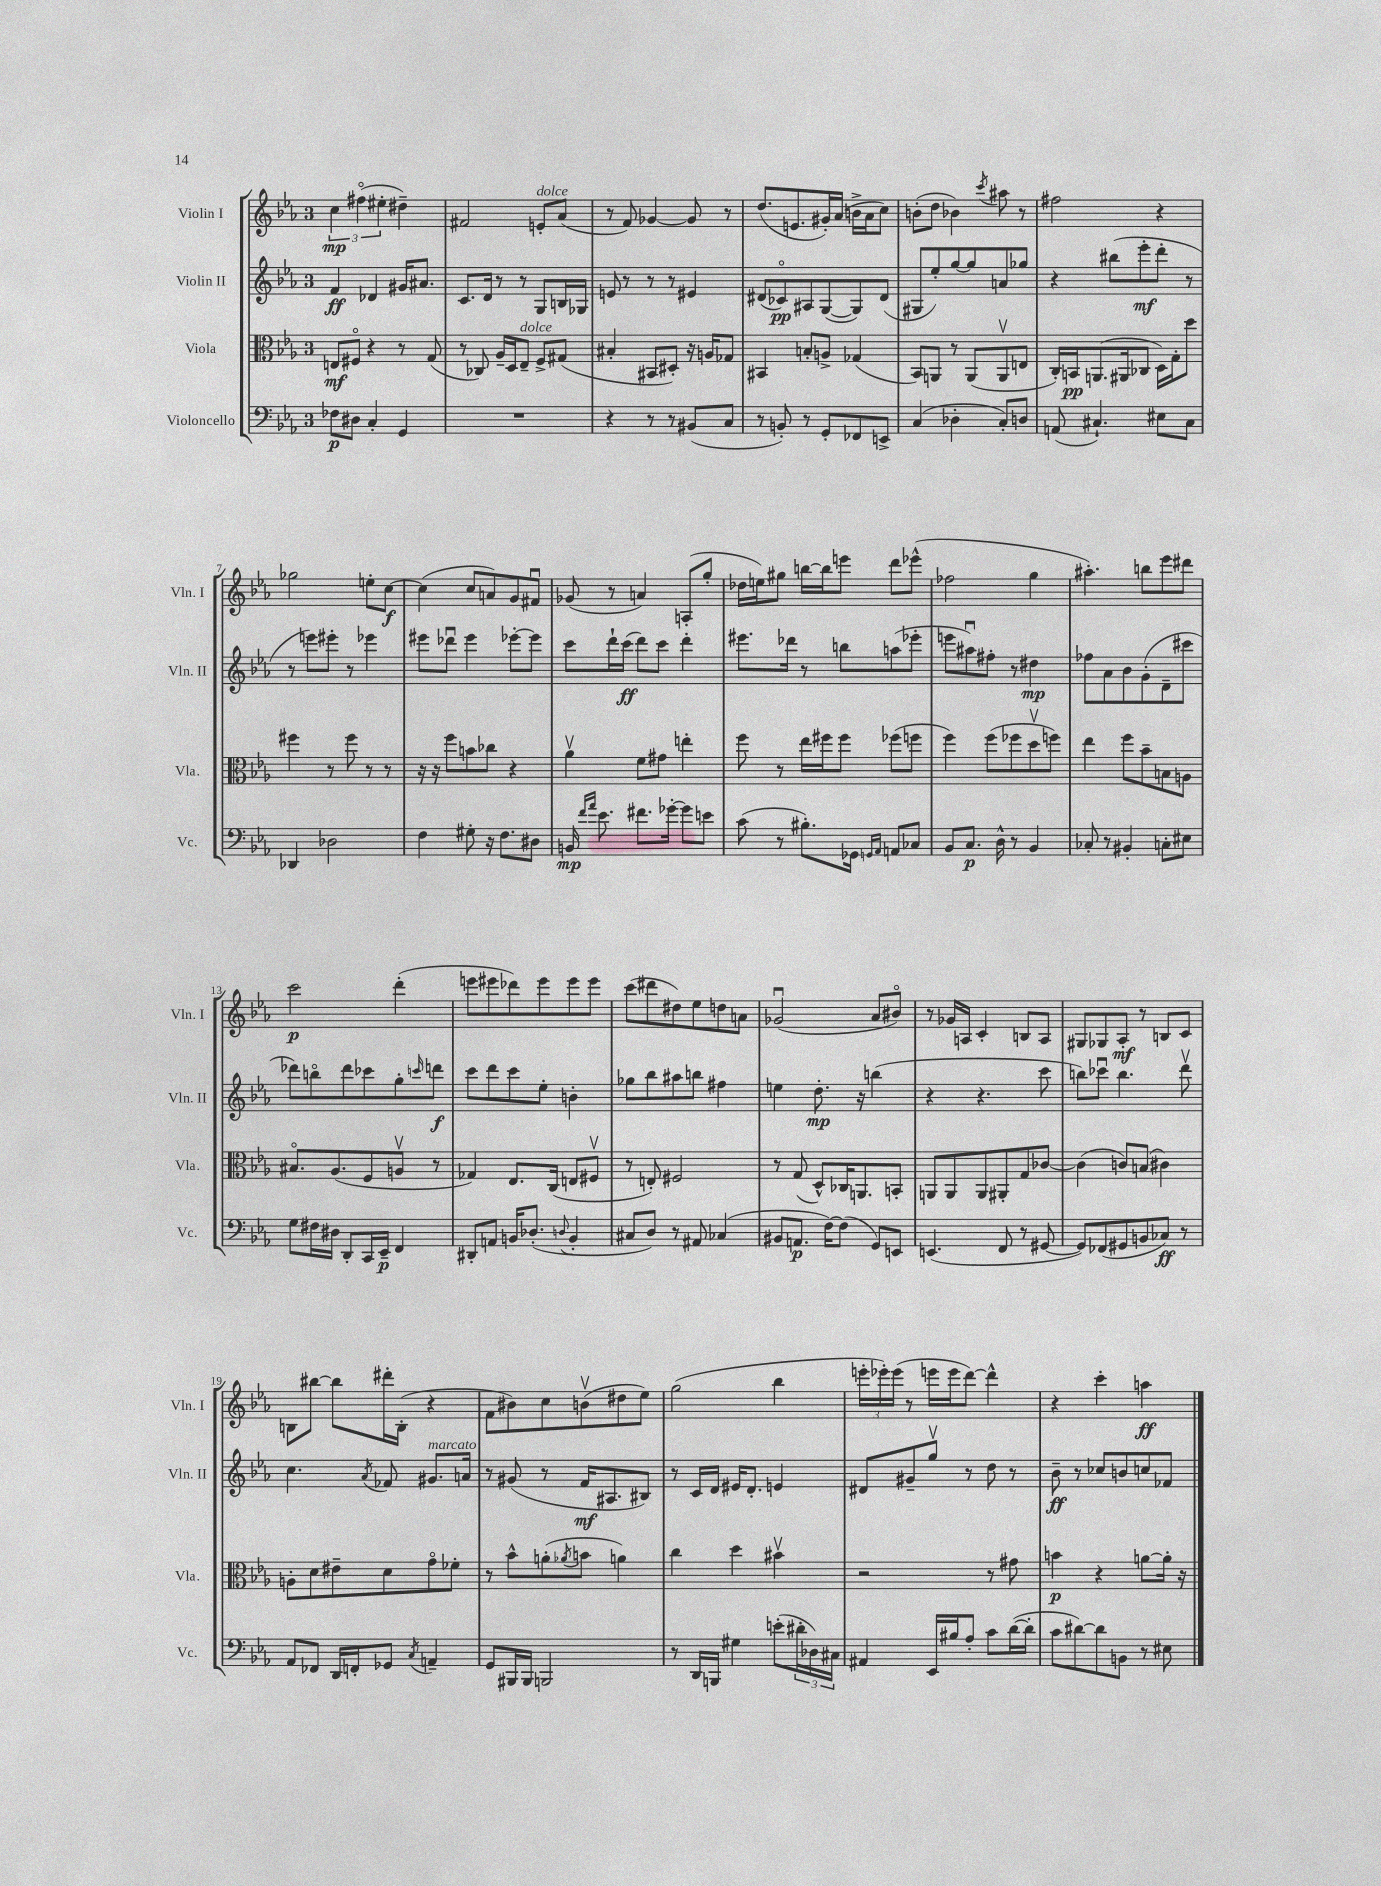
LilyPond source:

<<
\new StaffGroup <<
\new Staff = "s0" \with { instrumentName = "Violin I" shortInstrumentName = "Vln. I" } {
    \clef treble \key ees \major \once \override Staff.TimeSignature.style = #'single-digit \time 3/4
    \tuplet 3/2 { c''4\mp fis''4\flageolet( eis''4-. } dis''4--) |
    fis'2 e'8-.^\markup { \italic "dolce" } aes'8( |
    r8 f'8) ges'4~ ges'8 r8 |
    d''8.( e'8. gis'16-.) aes'16( b'16-> aes'16 c''8) |
    b'8-.( d''8 bes'4) \acciaccatura { c'''8 } ais''8 r8 |
    fis''2 r4 |
    ges''2 e''8-. c''8~\f |
    c''4( c''8 a'8) g'8 fis'8\downbow |
    ges'8( r8 a'4) a8-.( g''8-. |
    des''16 e''16) gis''8 b''16~ b''16 e'''8 d'''8 ees'''8-^( |
    fes''2 g''4 |
    ais''4.-.) b''8 ees'''8 dis'''8 |
    c'''2\p d'''4-.( |
    e'''8 eis'''8 des'''8) eis'''8 eis'''8 eis'''8 |
    c'''8( dis'''8 dis''8) ees''8 d''8 a'8 |
    ges'2\downbow( aes'8 bis'8\flageolet) |
    r8 ges'16 a16 c'4-. b8 a8 |
    gis8 ges8 aes8-.\mf r8 b8 c'8 |
    b8 bis''8~ bis''8 dis'''16-. b16-.( r4 |
    f'8 bis'8) c''8 b'8\upbow( dis''8 ees''8) |
    g''2( bes''4 |
    \tuplet 3/2 { e'''16-. ees'''16-.) ees'''16( } r8 e'''16 e'''16 d'''8~) d'''4-^ |
    r4 c'''4-. a''4\ff \bar "|." |
}
\new Staff = "s1" \with { instrumentName = "Violin II" shortInstrumentName = "Vln. II" } {
    \clef treble \key ees \major \once \override Staff.TimeSignature.style = #'single-digit \time 3/4
    f'4\ff des'4 gis'16 ais'8. |
    c'8. d'16 r8 r8 g8 b16 ges16 |
    e'8 r8 r8 r8 eis'4 |
    dis'8( ces'8\flageolet\pp) ais8 g8~( g8) dis'8( |
    gis8 ees''8-.) g''8~ g''8 a'8 ges''8 |
    r4 bis''8( ees'''8-.\mf d'''8-. r8 |
    r8 e'''8) eis'''8-. r8 ees'''4 |
    eis'''8 des'''8\downbow eis'''4 ees'''8~-. ees'''8 |
    c'''8 d'''16-! c'''16\ff( d'''8) c'''8 d'''4-. |
    eis'''8. des'''16 r8 b''8 a''8( ees'''8-. |
    e'''8 ais''8\downbow) fis''8-. r8 dis''4\mp |
    fes''8 aes'8 bes'8 g'8-.( d'8-- cis'''8 |
    des'''8) b''8\flageolet des'''8 ces'''8 g''8-. \grace { c'''16 } d'''8\f |
    c'''8 d'''8 c'''8 ees''8-. b'4-. |
    ges''8 bes''8 ais''8 b''8 fis''4 |
    e''4 d''8.-.\mp r16 b''4( |
    r4 r4. c'''8 |
    b''8) ces'''8\downbow b''4. d'''8\upbow |
    c''4. \acciaccatura { aes'8 } fes'8 gis'8.^\markup { \italic "marcato" } a'16 |
    r8 gis'8( r8 f'16\mf ais8. bis8) |
    r8 c'16 d'16 eis'16 d'8.-. e'4 |
    dis'8 gis'8-- g''8\upbow r8 d''8 r8 |
    bes'8--\ff r8 ces''8 b'8 c''8 fes'8 \bar "|." |
}
\new Staff = "s2" \with { instrumentName = "Viola" shortInstrumentName = "Vla." } {
    \clef alto \key ees \major \once \override Staff.TimeSignature.style = #'single-digit \time 3/4
    e8\mf fis8\flageolet r4 r8 g8( |
    r8 ces8) aes16-- d16 ees8--^\markup { \italic "dolce" } f8-> gis8( |
    bis4-. bis,8 dis8-.) r16 a16 ges8 |
    bis,4 b8-. a8-> ges4( |
    bes,8) a,8 r8 a,8( a,8\upbow e8 |
    c16-.) b,16\pp a,8.( ais,16 ces8 d16) g16-. d''8 |
    fis''4 r8 fis''8 r8 r8 |
    r16 r16 f''8 b'8 ces''8 r4 |
    aes'4\upbow f'8 gis'8 e''4-. |
    f''8 r8 ees''16 fis''16 fis''8 fes''8( f''8 |
    f''4) f''8( fes''8 d''8\upbow f''8) |
    ees''4 f''8 bes'8-- b8 a8 |
    bis8.\flageolet aes8.( f8 a8\upbow r8 |
    ges4) ees8. c16( e8 fis8\upbow |
    r8 e8-.) fis2 |
    r8 g8( d8-^) ces16 a,8. b,8-. |
    a,8 a,8 a,8 ais,8-. g8 ces'8~ |
    ces'4( c'8) b8( cis'4) |
    a8-. d'8 eis'8-- d'8 g'8\flageolet fes'8-. |
    r8 bes'8-^ a'8-.( \acciaccatura { aes'8 } b'8 a'4) |
    c''4 d''4 bis'4\upbow |
    r2 r8 gis'8 |
    b'4\p r4 a'8~ a'16-. r16 \bar "|." |
}
\new Staff = "s3" \with { instrumentName = "Violoncello" shortInstrumentName = "Vc." } {
    \clef bass \key ees \major \once \override Staff.TimeSignature.style = #'single-digit \time 3/4
    fes8\p dis8 c4-. g,4 |
    R2. |
    r4 r8 r8 bis,8( c8 |
    r8 b,8-.) r8 g,8-. fes,8 e,8-> |
    c4( des4-. c8-.) d8 |
    a,8( cis4.-!) eis8 cis8 |
    des,4 des2 |
    f4 gis8-. r16 f8. dis8 |
    b,16\mp \grace { f'16 aes'16 } ees'8. fis'8. ges'16~-. ges'8 e'8 |
    c'8( r8 bis8.-.) ges,16 \grace { g,16 aes,16 } a,8 ces8 |
    bes,8 c8.\p d16-^ r8 bes,4 |
    ces8-. r8 bis,4-. c8-. eis8 |
    g8 fis16 dis16 d,8-. c,16 ees,16--\p f,4 |
    dis,8-. a,8 b,16 des8.-.( \appoggiatura { d8 } b,4-. |
    cis8 d8) r8 ais,8 ces4( |
    bis,8 a,8.\p f16~) f8( g,8) e,8 |
    e,4.( f,8 r8 gis,8~ |
    gis,8) fes,8( gis,8 b,8 ces8\ff) r8 |
    aes,8 fes,8 d,16 f,16-. ges,8 \acciaccatura { c8 } a,4-- |
    g,8 bis,,16 bis,,16 b,,2 |
    r8 d,16 b,,16 gis4 e'8-.( \tuplet 3/2 { dis'16-. des16) cis16 } |
    ais,4 ees,16 bis16 aes8-. c'8 d'16~( d'16-. |
    c'8 dis'8~) dis'8 b,8 r8 eis8 \bar "|." |
}
>>
>>
